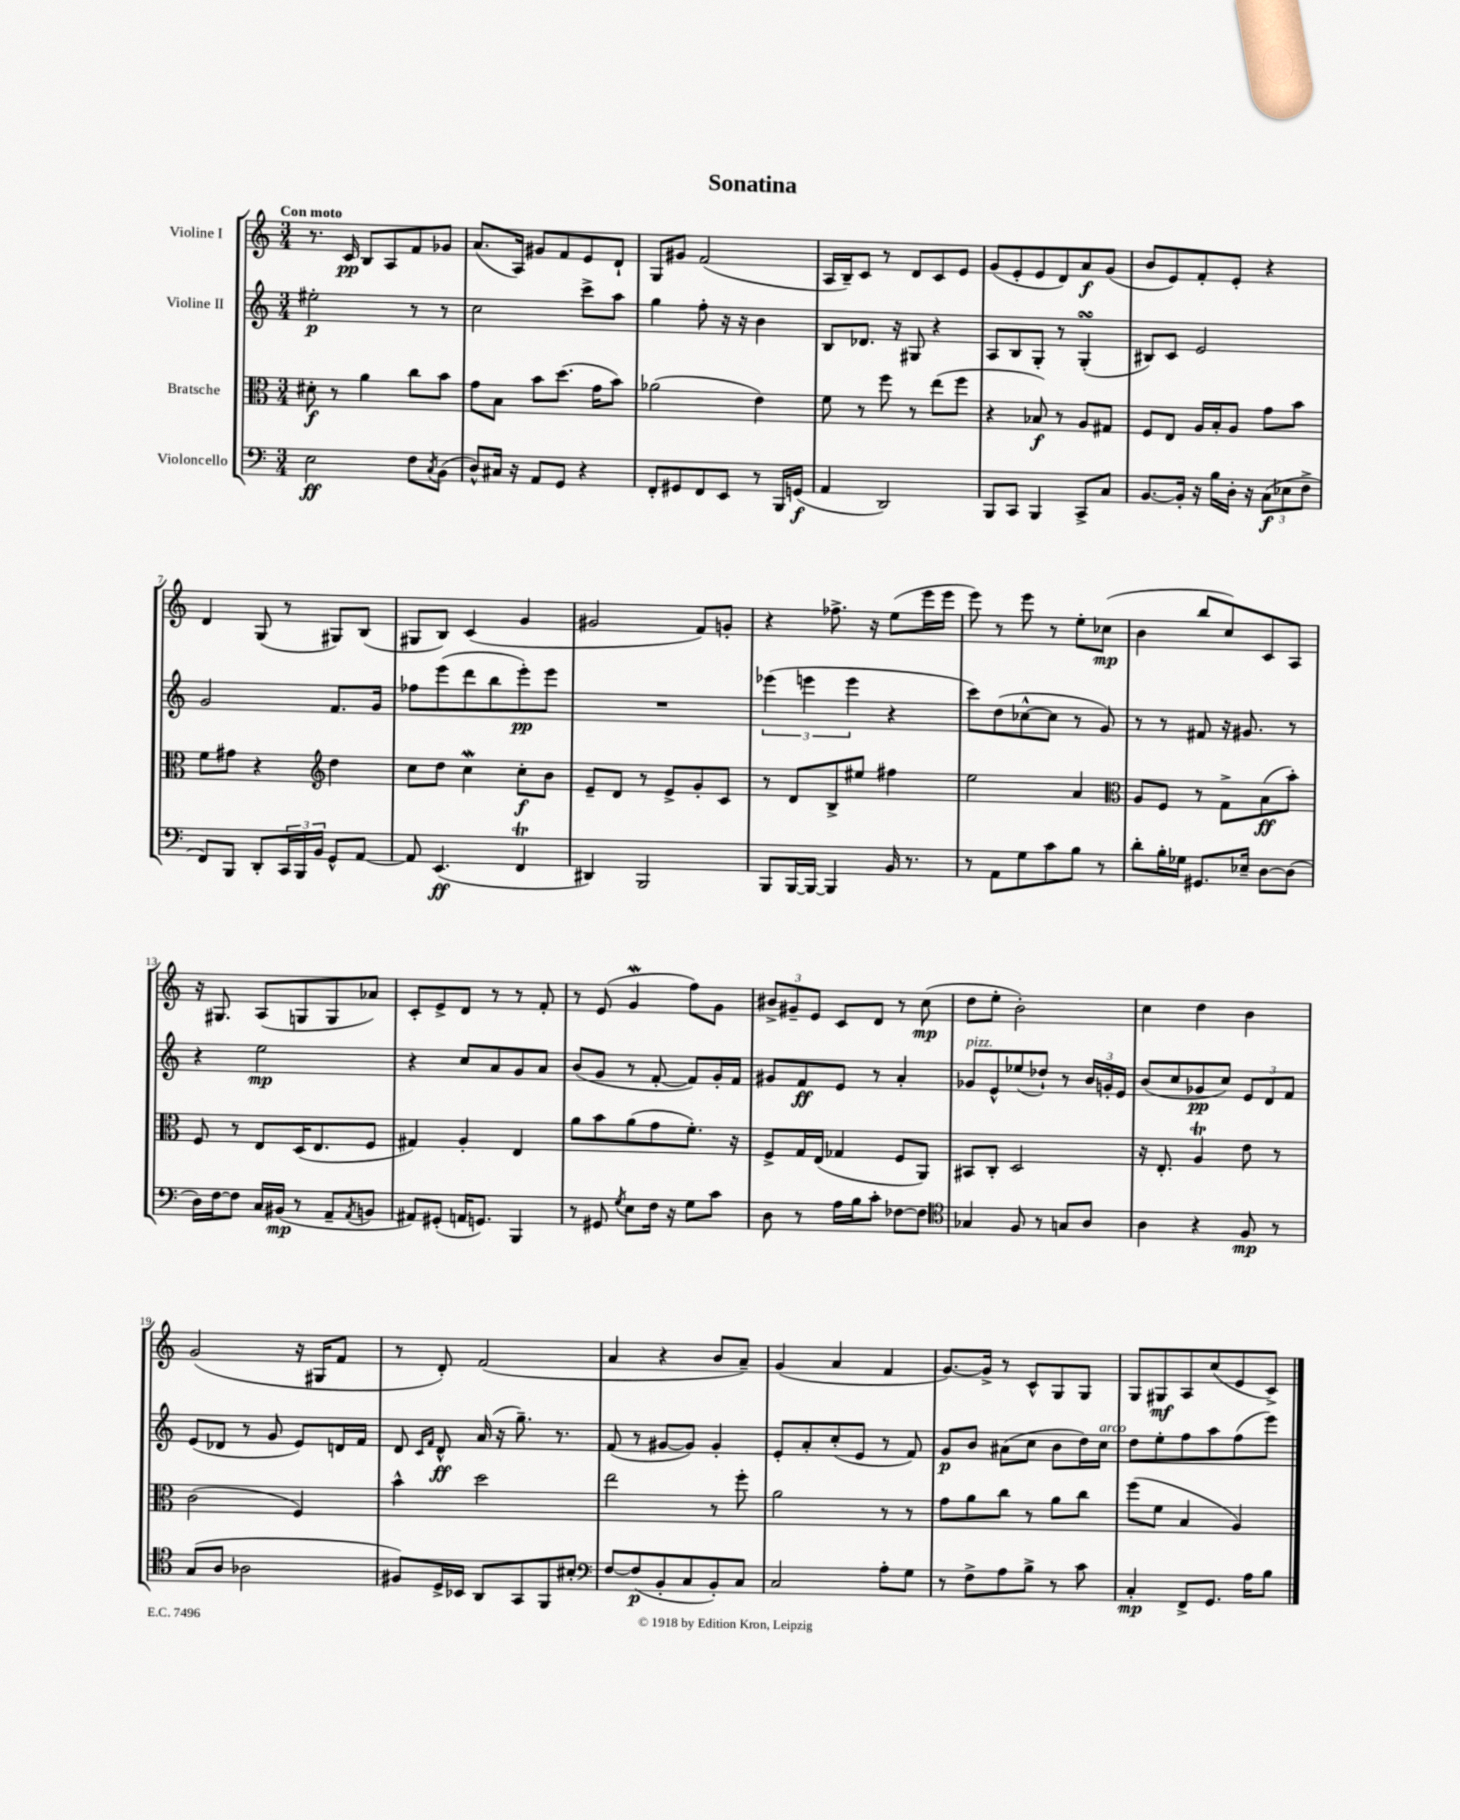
\header { title = "Sonatina" }
<<
\new StaffGroup <<
\new Staff = "s0" \with { instrumentName = "Violine I" } {
    \clef treble \key c \major \numericTimeSignature \time 3/4 \tempo "Con moto"
    r8. c'16\pp b8 a8 f'8 ges'8 |
    a'8.( a16) gis'8 f'8 e'8 d'8-! |
    g8 gis'8 f'2( |
    a16 b16--) c'8 r8 d'8 c'8 e'8 |
    g'8( e'8-. e'8 d'8) a'8\f g'8( |
    b'8 e'8) f'8-. e'8-. r4 |
    d'4 g8( r8 gis8) b8( |
    gis8 b8) c'4( g'4 |
    gis'2 f'8) g'8-. |
    r4 fes''8.-> r16 e''8( e'''16 e'''16 |
    e'''8) r8 e'''8 r8 e''8-. ces''8\mp( |
    b'4 b''8 c''8) c'8 a8 |
    r16 gis8. a8( g8 g8 aes'8) |
    c'8-. e'8-> d'8 r8 r8 f'8-. |
    r8 e'8( g'4\mordent f''8) g'8 |
    \tuplet 3/2 { bis'8-> gis'8-- e'8 } c'8 d'8 r8 c''8\mp( |
    d''8 e''8-. b'2-.) |
    c''4 d''4 b'4 |
    g'2( r16 gis16 f'8 |
    r8 d'8-.) f'2( |
    a'4 r4 b'8 a'8--) |
    g'4( a'4 f'4 |
    g'8.~) g'16-> r8 c'8-^ g8 g8 |
    g8 gis8\mf a8 c''8( e'8 c'8->) \bar "|." |
}
\new Staff = "s1" \with { instrumentName = "Violine II" } {
    \clef treble \key c \major \numericTimeSignature \time 3/4
    eis''2-.\p r8 r8 |
    c''2 c'''8-> a''8 |
    g''4 f''8-. r16 r16 b'4 |
    b8 des'8. r16 gis8 r4 |
    a8 b8 g8-. r8 g4-.\turn( |
    bis8) c'8 e'2 |
    g'2 f'8. g'16 |
    fes''8 e'''8( d'''8 b''8 e'''8-.\pp) e'''8 |
    R2. |
    \tuplet 3/2 { ees'''4( e'''4 e'''4 } r4 |
    c'''8) d''8( ces''8~-^ ces''8 r8 g'8) |
    r8 r8 fis'8 r16 gis'8. r8 |
    r4 e''2\mp |
    r4 c''8 a'8 g'8 a'8 |
    b'8( g'8 r8 f'8~-. f'8) g'16-. f'16 |
    gis'8 f'8\ff e'8 r8 a'4-. |
    ges'8^\markup { \italic "pizz." } e'8-^ ees''8( des''8-!) r8 \tuplet 3/2 { b'16 g'16-. e'16 } |
    b'8( c''8 ges'8\pp c''8) \tuplet 3/2 { e'8 d'8 f'8 } |
    e'8( des'8 r8 g'8 e'8) d'16 f'16 |
    d'8 \grace { c'16 f'16 } d'8-^\ff a'16( r16 g''8.--) r8. |
    f'8( r8 gis'8~ gis'8) gis'4-. |
    e'8-. a'8-. c''8-.( e'8 r8 f'8) |
    g'8\p b'8 ais'8( c''8 b'8 d''16) c''16^\markup { \italic "arco" } |
    d''8 e''8-. f''8 a''8 f''8( e'''8) \bar "|." |
}
\new Staff = "s2" \with { instrumentName = "Bratsche" } {
    \clef alto \key c \major \numericTimeSignature \time 3/4
    dis'8-.\f r8 a'4 c''8 b'8 |
    g'8 b8 b'8 d''8.( g'16 b'8) |
    aes'2( e'4) |
    f'8 r8 f''8 r8 e''8( f''8 |
    r4 bes8\f) r8 a8 gis8 |
    f8 e8 a16 b16-. a8 g'8 b'8 |
    f'8 gis'8 r4 \clef treble d''4 |
    c''8 d''8 c''4\mordent c''8-.\f b'8 |
    e'8-- d'8 r8 e'8-> g'8-. c'8 |
    r8 d'8 b8-> eis''8 fis''4 |
    e''2 a'4 |
    \clef alto a8 f8 r8 g8-> b8\ff( b'8-.) |
    f8 r8 e8 d16( e8. f8 |
    gis4) a4-. e4 |
    a'8 b'8 a'8( g'8 f'8.-.) r16 |
    f8-> g16 e16( ges4 f8 a,8) |
    bis,8 c8-. d2 |
    r16 e8.-. a4\trill e'8 r8 |
    c'2( f4) |
    b'4-^ d''2 |
    e''2 r8 f''8-. |
    a'2 r8 r8 |
    g'8 a'8 c''8 r8 a'8 c''8 |
    f''8( f'8 b4 a4) \bar "|." |
}
\new Staff = "s3" \with { instrumentName = "Violoncello" } {
    \clef bass \key c \major \numericTimeSignature \time 3/4
    e2\ff f8 \acciaccatura { c8 } b,8( |
    d8-^) cis16 r16 a,8 g,8 r4 |
    f,8-. gis,8 f,8 e,8 r8 b,,16 g,16\f( |
    a,4 d,2) |
    b,,8 c,8 b,,4 c,8-> c8 |
    b,8.~ b,16-. r16 b16 d16-. r16 \tuplet 3/2 { c8\f( ees8 f8-> } |
    f,8) b,,8 d,8-. \tuplet 3/2 { c,16 b,,16 b,16 } g,8-^ a,8~ |
    a,8 e,4.\ff( f,4\trill |
    dis,4) b,,2 |
    b,,8 b,,16~ b,,16~ b,,4 b,16 r8. |
    r8 a,8 g8 c'8 b8 r8 |
    d'8-. b16-. ges16 gis,8. ees16-- d8~ d8( |
    d16) f16~ f8 c16 bis,16\mp( r8 a,8-- \acciaccatura { a,8 } b,8 |
    ais,8) gis,8-.( a,16 g,8.) b,,4 |
    r8 gis,8 \acciaccatura { g8 } e8 f16 r16 g8 c'8 |
    d8 r8 a16 b16 c'8-. fes8~ fes8 |
    \clef tenor ges4 f8 r8 g8 a8 |
    a4 r4 f8\mp r8 |
    g8( a8 aes2 |
    fis8) d16-> bes,16 a,8 g,8 f,8 bis8-. |
    \clef bass f8~ f8\p( b,8-. c8 b,8-.) c8 |
    c2 a8-. g8 |
    r8 f8-> a8 b8-> r8 c'8 |
    c4-.\mp f,8-> g,8. a16 b8 \bar "|." |
}
>>
>>
